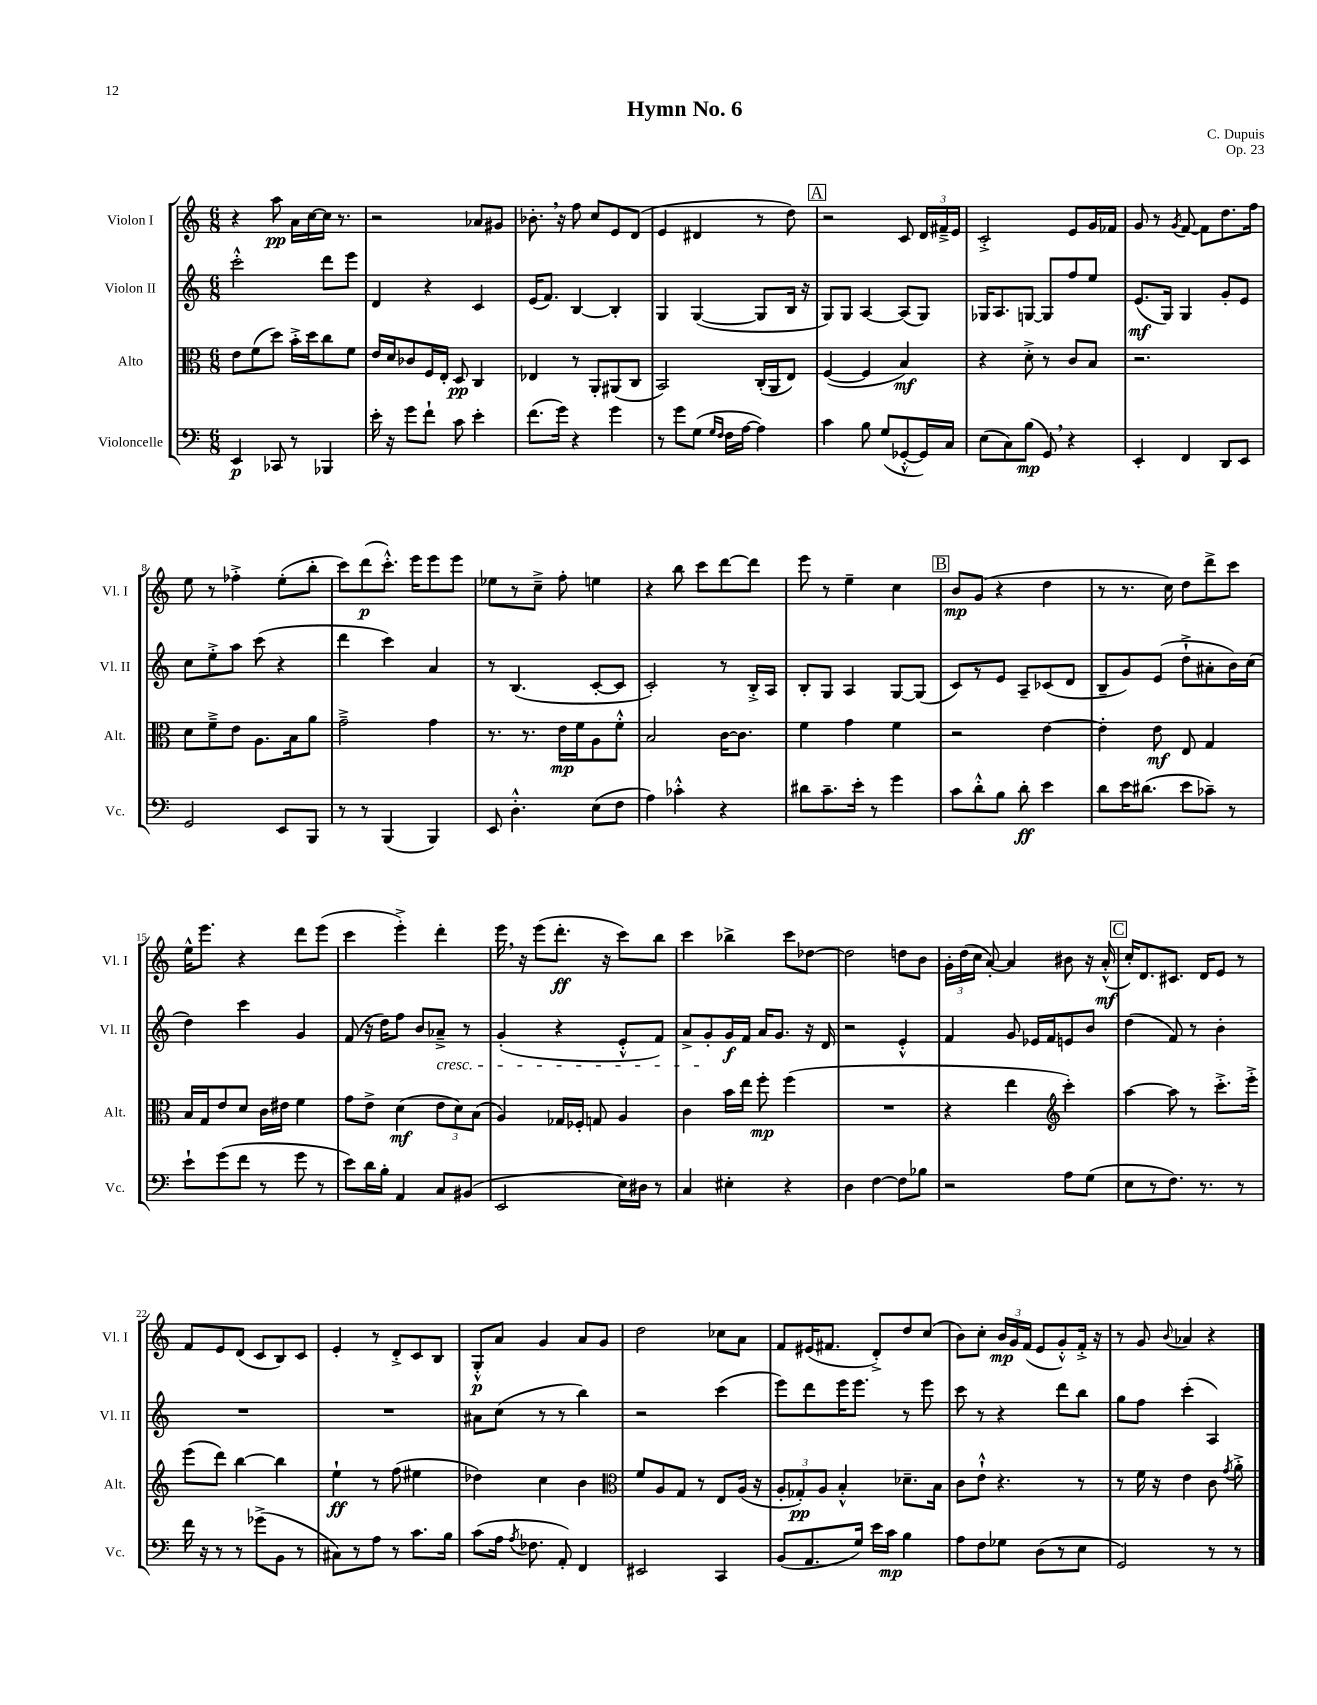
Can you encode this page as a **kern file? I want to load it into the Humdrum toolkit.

**kern	**kern	**kern	**kern
*staff4	*staff3	*staff2	*staff1
*clefF4	*clefC3	*clefG2	*clefG2
*k[]	*k[]	*k[]	*k[]
*M6/8	*M6/8	*M6/8	*M6/8
4EE	8e	2ccc'^^	4r
.	(8f	.	.
8CC-	8dd)	.	8aa
8r	16b'^	.	16a
.	16dd	.	[16cc
4BBB-	8cc	8ddd	16cc]
.	.	.	8.r
.	8f	8eee	.
=	=	=	=
16e'	16e	4d	2r
16r	16d	.	.
8g	8c-	.	.
8f`	16F	4r	.
.	16E'	.	.
8c	8D	.	.
4e'	4C	4c	8a-
.	.	.	8g#
=	=	=	=
(8.f	4E-	(16e	8.b-'
.	.	8.f)	.
16g)	.	.	16r
4r	8r	[4B	8ff
.	8AA'	.	8cc
4g	(8AA#	4B']	8e
.	8C	.	(8d
=	=	=	=
8r	2BB)	4G	4e
8g	.	.	.
(8G	.	([4G	4d#
16qqG	.	.	.
16qqF	.	.	.
16F	.	.	.
[16A	.	.	.
4A])	(16C'	8G]	8r
.	16AA	.	.
.	8E)	16B	8dd)
.	.	16r	.
=	=	=	=
4c	([4F	8G)	2r
.	.	8G	.
8B	4F]	[4A	.
(8G	.	.	.
[8GG-'^^	4B)	(8A]	8c
16GG-])	.	8G)	24d
.	.	.	24f#~^
16C	.	.	.
.	.	.	24e
=	=	=	=
(8E	4r	16G-	2c'^
.	.	8.A	.
8C)	.	.	.
(8B	8d'^	[8G	.
8GG)	8r	8G]	.
4r	8c	8ff	8e
.	8B	8ee	16g
.	.	.	16f-
=	=	=	=
4EE'	2.r	(8.e	8g
.	.	.	8r
.	.	16G)	.
.	.	.	8qg
4FF	.	4G	[8f
.	.	.	8f]
8DD	.	8g'	8.dd
8EE	.	8e	.
.	.	.	16ff
=	=	=	=
2GG	8d	8cc	8ee
.	8f~^	8ee'^	8r
.	8e	8aa	4ff-'^
.	8.A	(8ccc	.
8EE	.	4r	(8ee'
.	16B	.	.
8BBB	8a	.	8bb'
=	=	=	=
8r	2g~^	4ddd	8ccc)
8r	.	.	(8ddd
(4BBB	.	4ccc)	8.ccc'^^)
.	.	.	16eee
4BBB)	4g	4a	8eee
.	.	.	8eee
=	=	=	=
8EE	8.r	8r	8ee-
4.D'^^	.	(4.B	8r
.	8.r	.	.
.	.	.	8cc~^
.	16e	.	8ff'
.	16f	.	.
(8E	8A	[8c'	4ee
8F	8f'^^	8c]	.
=	=	=	=
4A)	2B	2c')	4r
4c-'^^	.	.	8bb
.	.	.	8ccc
4r	[16c	8r	[8ddd
.	8.c]	.	.
.	.	16B'^	8ddd]
.	.	16A	.
=	=	=	=
8d#	4f	8B'	8eee
8.c~	.	8G	8r
.	4g	4A	4ee~
16e'	.	.	.
8r	.	.	.
4g	4f	[8G	4cc
.	.	(8G]	.
=	=	=	=
8c	2r	8c)	8b
8d'^^	.	8r	(8g
8B	.	8e	4r
8d'	.	8A~	.
4e	[4e	(8c-	4dd
.	.	8d	.
=	=	=	=
8d	4e']	8B~	8r
16e	.	8g)	8.r
(8.d#	.	.	.
.	8e	(8e	.
.	.	.	16cc)
8e	8E	8dd`^	8dd
8c-~)	4G	8a#'	8ddd^
8r	.	16b)	8ccc
.	.	(16cc	.
=	=	=	=
8e`	16B	4dd)	16ee^^
.	16G	.	8.eee
(8g	8e	.	.
8f	8d	4ccc	4r
8r	16c	.	.
.	16e#	.	.
8g	4f	4g	8ddd
8r	.	.	(8eee
=	=	=	=
8e)	8g	(8f	4ccc
16d	8e^	16r	.
16B'	.	16dd)	.
4AA	(4d	8ff	4eee'^)
.	.	8b	.
8C	12e	8a-~^	4ddd'
.	12d)	.	.
(8BB#	.	8r	.
.	(12B	.	.
=	=	=	=
2EE	4A)	(4g'	16eee
.	.	.	16r
.	.	.	(8eee
.	16G-	4r	8.ddd'
.	16F-'	.	.
.	8G	.	.
.	.	.	16r
16E)	4A	8e'^^	8ccc)
16D#	.	.	.
8r	.	8f)	8bb
=	=	=	=
4C	4c	8a^	4ccc
.	.	8g'	.
4E#'	16b	16g	4bb-^
.	16ee	16f	.
.	8ff'	16a	.
.	.	8.g	.
4r	(4ff	.	8ccc
.	.	16r	[8dd-
.	.	16d	.
=	=	=	=
4D	2.r	2r	2dd-]
[4F	.	.	.
8F]	.	4e'^^	8dd
8B-	.	.	8b
=	=	=	=
2r	4r	4f	24g'
.	.	.	(24dd
.	.	.	24cc
.	.	.	[8a')
.	4ee	8g	4a]
.	.	16e-	.
.	.	16f	.
*	*clefG2	*	*
8A	4ccc')	8e	8b#
(8G	.	8b	16r
.	.	.	(16a'^^
=	=	=	=
8E	[4aa	(4dd	16cc')
.	.	.	8.d
8r	.	.	.
8.F)	8aa]	8f)	8.c#
.	8r	8r	.
8.r	.	.	16d
.	8.ccc'^	4b'	8e
8r	.	.	8r
.	16eee'^	.	.
=	=	=	=
16f	(8eee	2.r	8f
16r	.	.	.
8r	8ddd)	.	8e
8r	[4bb	.	(8d
(8g-^	.	.	8c
8BB	4bb]	.	8B)
8r	.	.	8c
=	=	=	=
8C#)	4ee`	2.r	4e'
8r	.	.	.
8A	8r	.	8r
8r	(8ff	.	8d'^
8.c	4ee#	.	8c
.	.	.	8B
16B	.	.	.
=	=	=	=
(8c	4dd-)	8a#	8G'^^
16A	.	(8cc	8a
8qA	.	.	.
8.F-	.	.	.
.	4cc	8r	4g
8AA')	.	8r	.
4FF	4b	4bb)	8a
.	.	.	8g
=	=	=	=
*	*clefC3	*	*
2EE#	8f	2r	2dd
.	8A	.	.
.	8G	.	.
.	8r	.	.
4CC	8E	(4ccc	8cc-
.	(16A	.	8a
.	16r	.	.
=	=	=	=
(8BB	12A'	8eee)	8f
.	12G-')	.	.
8.AA	.	8ddd	(16e#
.	12A	.	.
.	.	.	8.f#
.	4B'^^	16eee	.
16G)	.	8.eee	.
16e	.	.	8d'^)
16c	.	.	.
4B	8.d-~	8r	8dd
.	.	8eee	(8cc
.	16B	.	.
=	=	=	=
8A	8c	8ccc	8b)
8F	8e`^^	8r	8cc'
8G-	4.r	4r	24b
.	.	.	24g
.	.	.	(24f
(8D	.	.	8e
8r	.	8ddd	8g'^^)
8E	8r	8bb	16f'^
.	.	.	16r
=	=	=	=
2GG)	8r	8gg	8r
.	16f	8ff	8g
.	16r	.	.
.	.	.	8qqb
.	4e	(4ccc'	4a-
8r	8c	4A)	4r
.	8qg	.	.
8r	8a'^	.	.
==	==	==	==
*-	*-	*-	*-
